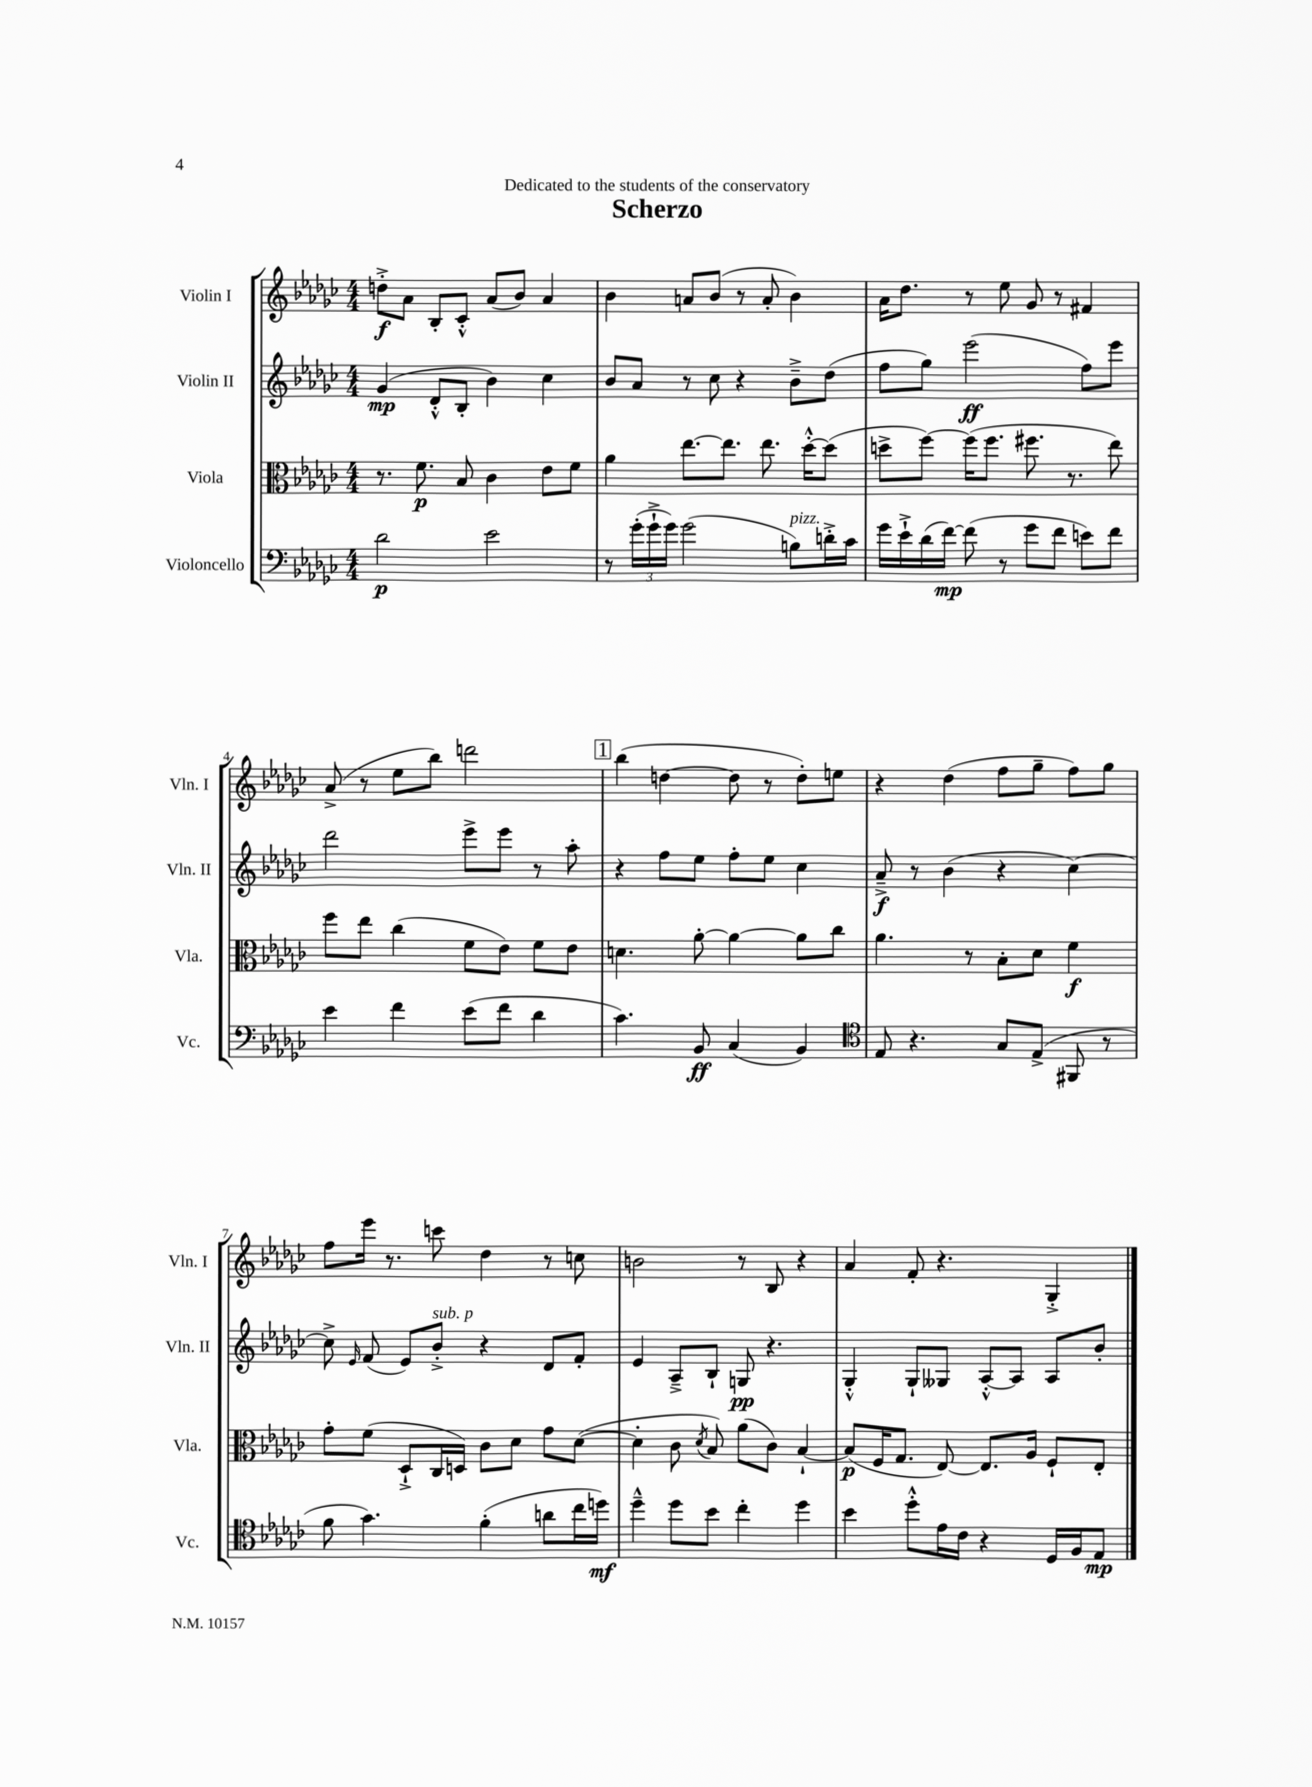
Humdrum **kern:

**kern	**kern	**kern	**kern
*staff4	*staff3	*staff2	*staff1
*clefF4	*clefC3	*clefG2	*clefG2
*k[b-e-a-d-g-c-]	*k[b-e-a-d-g-c-]	*k[b-e-a-d-g-c-]	*k[b-e-a-d-g-c-]
*M4/4	*M4/4	*M4/4	*M4/4
2d-	8.r	(4g-	8dd'^
.	.	.	8a-
.	8.f	.	.
.	.	8d-'^^	8B-'
.	8B-	8B-'	8c-'^^
2e-	4c-	4b-)	(8a-
.	.	.	8b-)
.	8e-	4cc-	4a-
.	8f	.	.
=	=	=	=
8r	4a-	8b-	4b-
(24g-'	.	8a-	.
24g-`^	.	.	.
24g-)	.	.	.
(2g-	[8.ee-	8r	8a
.	.	8cc-	(8b-
.	8.ee-]	.	.
.	.	4r	8r
.	8.ee-	.	8a'
8B)	.	8b-~^	4b-)
.	[16dd-'^^	.	.
16d'^	(8dd-]	(8dd-	.
16c-	.	.	.
=	=	=	=
16g-	8dd^	8ff	16a-
16e-`^	.	.	8.dd-
(16d-	[8ff)	8gg-)	.
[16f)	.	.	.
(8f]	(16ff]	(2eee-	8r
.	8.ff	.	.
8r	.	.	8ee-
8g-	8.ff#	.	8g-
8f	.	.	8r
.	8.r	.	.
8e)	.	8ff)	4f#
8f	8ee-)	8eee-	.
=	=	=	=
4e-	8ff	2ddd-	(8a-^
.	8ee-	.	8r
4f	(4cc-	.	8ee-
.	.	.	8bb-)
(8e-	8f	8eee-^	2ddd
8f	8e-)	8eee-	.
4d-	8f	8r	.
.	8e-	8aa-'	.
=	=	=	=
4.c-)	4.d	4r	(4bb-
.	.	8ff	[4dd
8BB-	[8a-'	8ee-	.
(4C-	4a-_	8ff'	8dd]
.	.	8ee-	8r
4BB-)	8a-]	4cc-	8dd')
.	8cc-	.	8ee
=	=	=	=
*clefC4	*	*	*
8E-	4.a-	8a-~^	4r
4.r	.	8r	.
.	.	(4b-	(4dd-
.	8r	.	.
8G-	8B-'	4r	8ff
(8E-^	8d-	.	8gg-~
8FF#	4f	[4cc-)	8ff)
8r	.	.	8gg-
=	=	=	=
8f	8g-'	8cc-^]	8ff
.	.	16qqe-	.
4.g-)	(8f	(8f	16eee-
.	.	.	8.r
.	8D-`^	8e-)	.
.	16C-	8b-'^	8ccc
.	16D)	.	.
(4f'	8c-	4r	4dd-
.	8d-	.	.
8a	8g-	8d-	8r
16cc-	([8d-	8f'	8cc
16dd)	.	.	.
=	=	=	=
4dd-~^^	4d-']	4e-	2b
8dd-	8c-	8A-~^	.
.	8qd-	.	.
8b-	8B-)	8B-`	.
4cc-'	(8a-	8G	8r
.	8c-)	4.r	8B-
4dd-	[4B-`	.	4r
=	=	=	=
4b-	(8B-]	4G-'^^	4a-
.	16F	.	.
.	8.G-	.	.
8dd-'^^	.	8G-`	8f'
16e-	[8E-)	8G--	4.r
16c-	.	.	.
4r	8.E-]	[8A-'^^	.
.	.	8A-]	.
.	16A-	.	.
16D-	8F`	8A-	4G-'^
16F	.	.	.
8E-	8E-'	8b-'	.
==	==	==	==
*-	*-	*-	*-
